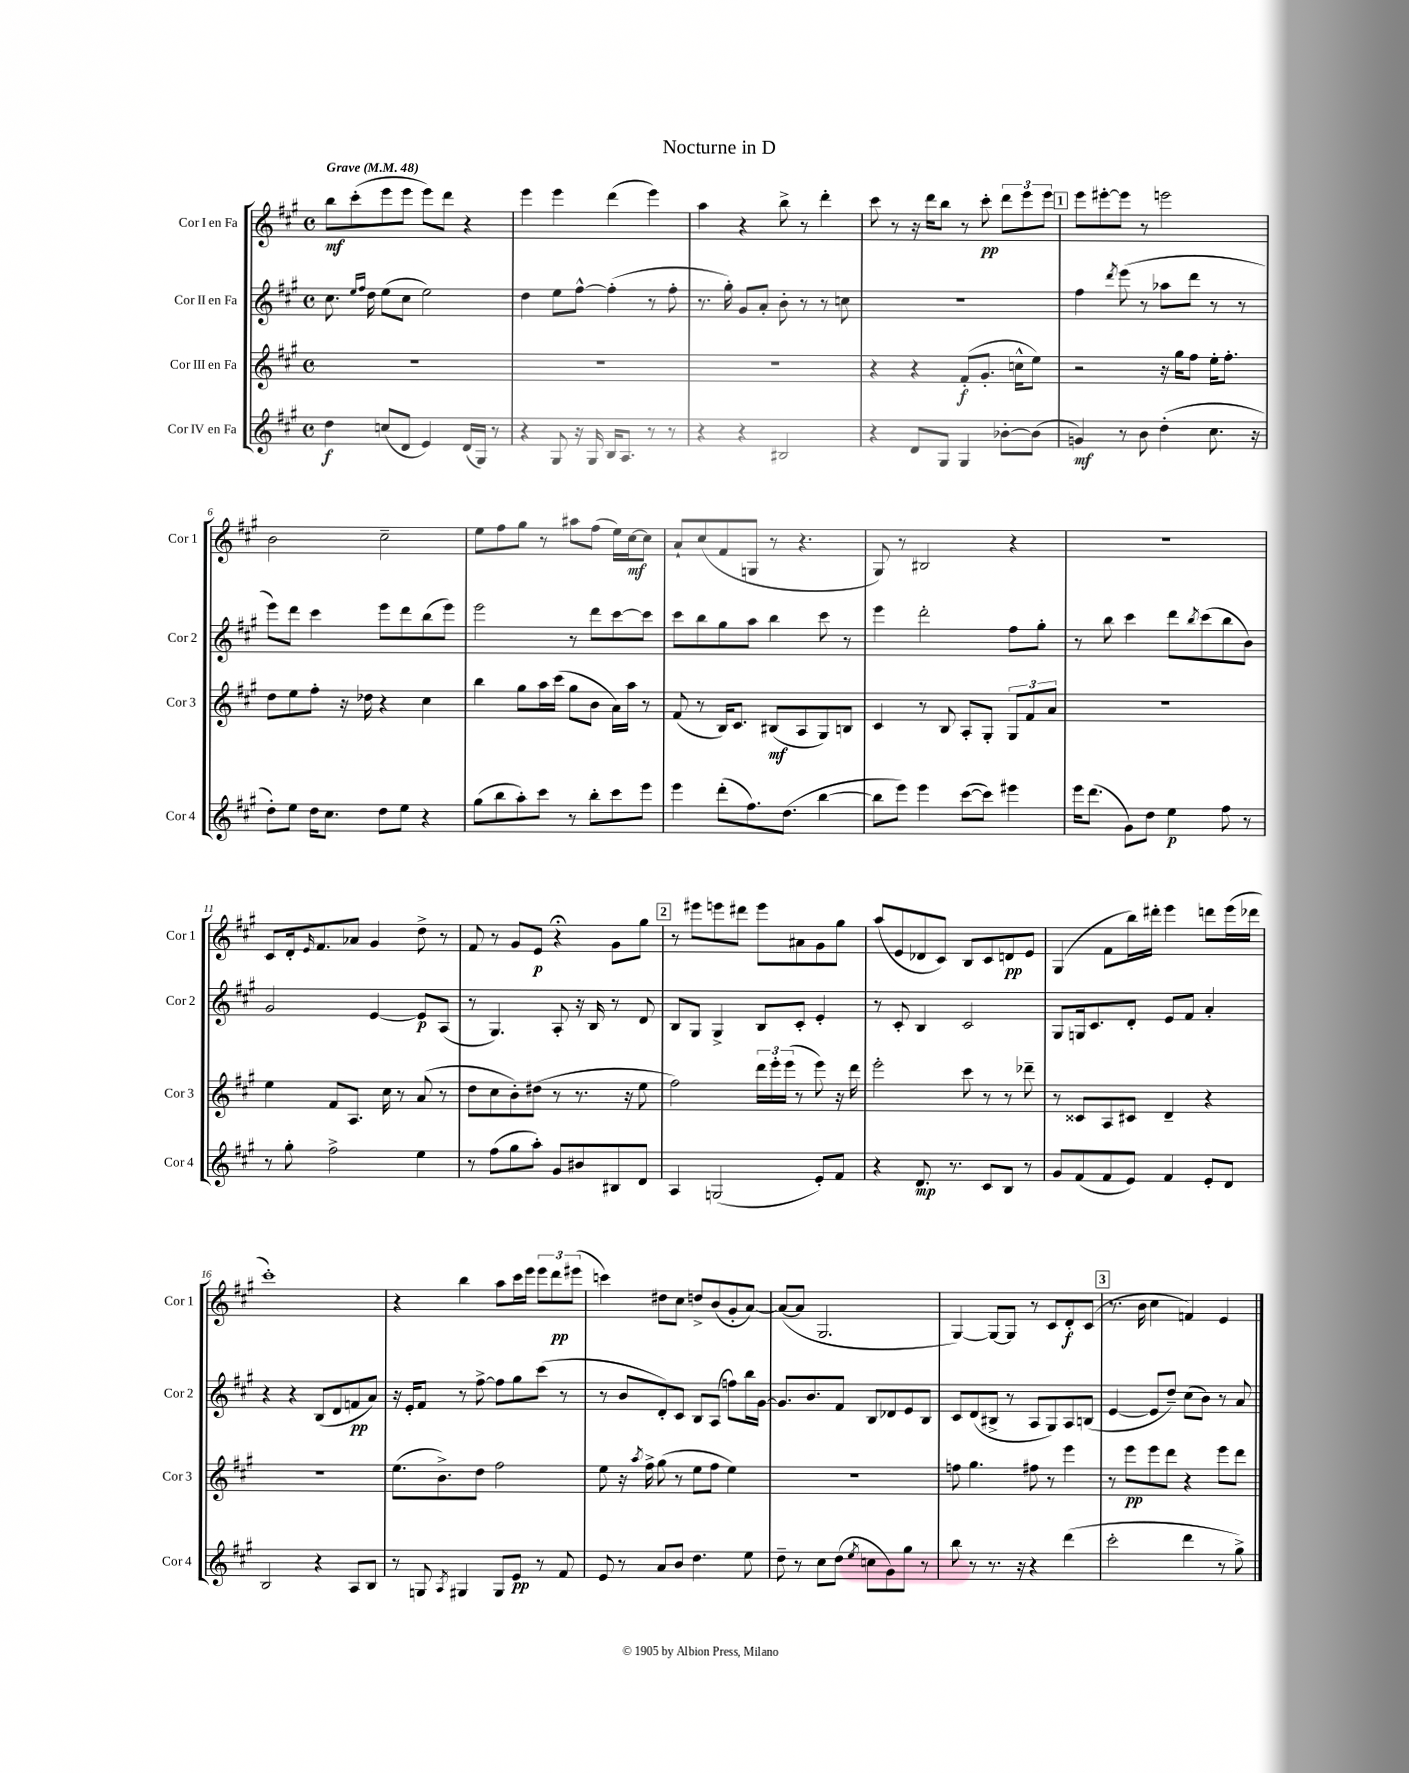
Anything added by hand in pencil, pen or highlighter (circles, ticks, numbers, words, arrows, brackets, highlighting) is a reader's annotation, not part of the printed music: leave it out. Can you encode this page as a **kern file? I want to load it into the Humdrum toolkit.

**kern	**kern	**kern	**kern
*staff4	*staff3	*staff2	*staff1
*clefG2	*clefG2	*clefG2	*clefG2
*k[f#c#g#]	*k[f#c#g#]	*k[f#c#g#]	*k[f#c#g#]
*M4/4	*M4/4	*M4/4	*M4/4
*met(c)	*met(c)	*met(c)	*met(c)
*MM48	*MM48	*MM48	*MM48
4dd	1r	8.cc#	8bb
.	.	.	(8ccc#'
.	.	16qqee	.
.	.	16qqff#	.
.	.	16dd	.
(8cc	.	(8ee	8eee
8d	.	8cc#	8eee
4e)	.	2ee)	8eee)
.	.	.	8ddd
(16d	.	.	4r
16G#)	.	.	.
8r	.	.	.
=	=	=	=
4r	1r	4dd	4eee
8G#	.	8ee	4eee
16r	.	[8ff#^^	.
16G#	.	.	.
16B	.	(4ff#']	(4ddd
8.A	.	.	.
8r	.	8r	4eee)
8r	.	8ff#'	.
=	=	=	=
4r	1r	8.r	4aa
.	.	16gg#')	.
4r	.	8g#	4r
.	.	8a'	.
2B#	.	8b'	8bb^
.	.	8r	8r
.	.	8r	4ddd'
.	.	8cc	.
=	=	=	=
4r	4r	1r	8ccc#
.	.	.	8r
8d	4r	.	16r
.	.	.	16ddd
8G#	.	.	8bb
4G#	(8f#'	.	8r
.	8.g#'	.	8ccc#'
[8b-'	.	.	12ddd
.	16cc^^	.	.
.	.	.	12eee
(8b-]	8ee)	.	.
.	.	.	12eee
=	=	=	=
4g)	2r	4ff#	8eee
.	.	.	[8eee#'
.	.	8qddd	.
8r	.	(8eee	8eee#]
8b	.	8r	8r
(4dd'	16r	8aa-	2eee
.	16gg#	.	.
.	8ff#	8ddd	.
8.cc#	16ee'	8r	.
.	8.ff#'	.	.
.	.	8r	.
16r	.	.	.
=	=	=	=
8dd')	8dd	8eee)	2b
8ee	8ee	8ddd	.
16dd	8ff#'	4ccc#	.
8.cc#	.	.	.
.	16r	.	.
.	16dd-	.	.
8dd	4r	8eee	2cc#~
8ee	.	8ddd	.
4r	4cc#	(8bb	.
.	.	8eee)	.
=	=	=	=
(8gg#	4bb	2eee	8ee
8bb	.	.	8ff#
8aa')	8gg#	.	8gg#
8ccc#	16aa	.	8r
.	(16ccc#	.	.
8r	8gg#	8r	8aa#
8bb'	8b	8ddd	(8ff#
8ccc#	16a)	[8ccc#	16ee)
.	16aa	.	[16cc#
8eee	8r	8ccc#]	8cc#]
=	=	=	=
4eee	(8f#	8ccc#	8a`
.	8r	8bb	(8cc#
(8ddd'	16B)	8gg#	8f#
.	8.c#	.	.
8.ff#)	.	8aa	8G
.	(8B#	4bb	8r
(8.dd	.	.	.
.	8A	.	4.r
[4bb	8G#)	8ccc#	.
.	8B	8r	.
=	=	=	=
8bb]	4c#	4eee	8G#)
8eee)	.	.	8r
4eee	8r	2ddd'	2B#
.	8B	.	.
([8ccc#	8A'	.	.
8ccc#])	8G#'	.	.
4eee#	12G#	8ff#	4r
.	12f#	.	.
.	.	8gg#'	.
.	12a	.	.
=	=	=	=
16eee	1r	8r	1r
(8.ddd	.	.	.
.	.	8bb	.
8g#)	.	4ccc#	.
8dd	.	.	.
4ee	.	8ddd	.
.	.	8qbb	.
.	.	(8ccc#	.
8ff#	.	8bb	.
8r	.	8b)	.
=	=	=	=
8r	4ee	2g#	8c#
8gg#'	.	.	16d'
.	.	.	16qqe
.	.	.	8.f#
2ff#^	8f#	.	.
.	8.A	.	8a-
.	.	[4e	4g#
.	16cc#	.	.
.	8r	.	.
4ee	(8a	8e]	8dd^
.	8r	(8A	8r
=	=	=	=
8r	8dd	8r	8f#
(8ff#	8cc#	4.G#)	8r
8gg#	8b')	.	8g#
8aa')	(8dd#	.	8e
8g#	8r	8A'	4r;
8b#	8.r	16r	.
.	.	16B	.
8B#	.	8r	8g#
.	16r	.	.
8d	8ee	8d	8gg#
=	=	=	=
4A	2ff#)	8B	8r
.	.	8G#	8eee#
(2G	.	4G#^	8eee
.	.	.	8ddd#
.	24ddd	8B	8eee
.	24eee'	.	.
.	(24eee	.	.
.	8r	8c#'	8a#
8e')	8eee)	4e'	8g#
8f#	16r	.	8gg#
.	16ddd	.	.
=	=	=	=
4r	2eee'	8r	(8aa
.	.	8c#'	8e
8.d	.	4B	8d-
.	.	.	8c#)
8.r	.	.	.
.	8ccc#	2c#	8B
8c#	8r	.	8c#
8B	8r	.	8d
8r	8ddd-~	.	8e
=	=	=	=
8g#	8r	8G#	(4G#
(8f#	8c##	16G	.
.	.	8.c#	.
8f#	8A	.	8f#
8e)	8c#	8d'	16bb)
.	.	.	16ddd#'
4f#	4d~	8e	4eee
.	.	8f#	.
8e'	4r	4a'	8ddd
8d	.	.	(16eee
.	.	.	16ddd-
=	=	=	=
2B	1r	4r	1ccc#')
.	.	4r	.
4r	.	(8B	.
.	.	8d	.
8A	.	8f	.
8B	.	8a)	.
=	=	=	=
8r	(8.ee	16r	4r
.	.	16e'	.
8G	.	8f#	.
.	8.b^)	.	.
8qA	.	.	.
4G#	.	8r	4bb
.	8dd	[8ff#^	.
8G#	2ff#	8ff#]	8aa
8e	.	8gg#	16ccc#
.	.	.	16eee
8r	.	(8ccc#	12eee
.	.	.	12ddd
8f#	.	8r	.
.	.	.	(12eee#
=	=	=	=
8e	8ee	8r	4ccc)
8r	16r	8b	.
.	8qaa	.	.
.	16ff#^	.	.
8a	(8gg#	8d')	8dd#
8b	8r	8c#	8cc#
4.dd	8ee	8B	8dd^
.	8ff#	(8A	(8b
.	4ee)	8ff)	8g#'
8ee	.	16bb	[8a)
.	.	[16g#	.
=	=	=	=
8dd~	1r	8.g#]	(8a_
8r	.	.	8a]
.	.	8.b	.
8cc#	.	.	2.G#
(8dd	.	8f#	.
8qee	.	.	.
8cc	.	8B	.
8g#)	.	8d-	.
8gg#	.	8e	.
8r	.	8B	.
=	=	=	=
8bb	8ff	8c#	[4G#)
8r	4.gg#	(8d	.
8.r	.	8B#^	8G#_
.	.	8r	8G#]
16r	.	.	.
4r	8ff#	8A	8r
.	8r	8G#)	8c#
(4ddd	4eee	8A	8d'
.	.	(8B	(8c#
=	=	=	=
2ccc#'	8r	[4e	8.r
.	8eee	.	.
.	.	.	16b
.	8eee	8e]	4cc#
.	8ddd	8dd~)	.
4ddd	4r	(8cc#	4f)
.	.	8b)	.
8r	8eee	8r	4e
8gg#^)	8ddd	8a	.
==	==	==	==
*-	*-	*-	*-
